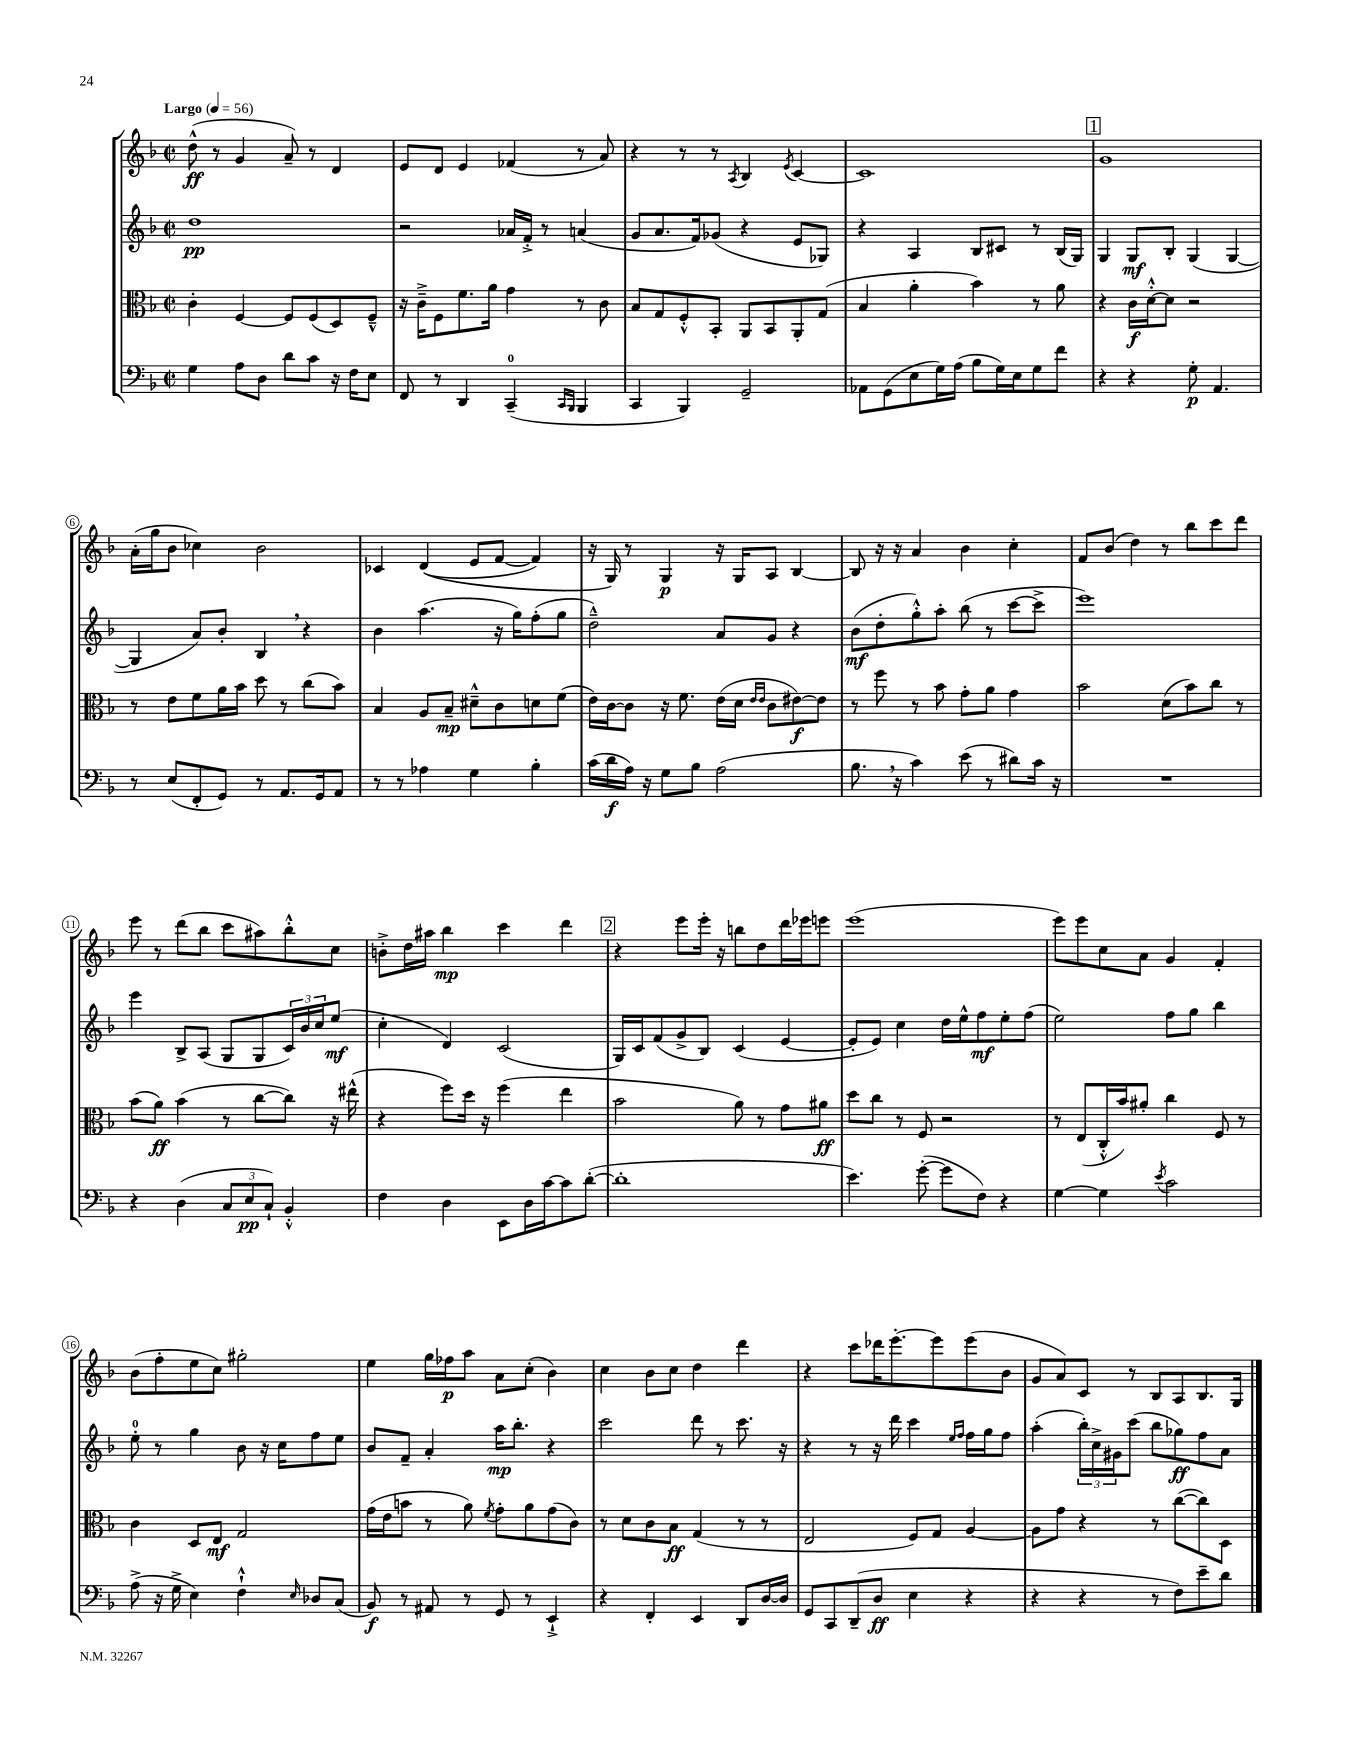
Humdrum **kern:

**kern	**dynam	**kern	**dynam	**kern	**dynam	**kern	**dynam
*part4	*part4	*part3	*part3	*part2	*part2	*part1	*part1
*staff4	*staff4	*staff3	*staff3	*staff2	*staff2	*staff1	*staff1
*clefF4	*	*clefC3	*	*clefG2	*	*clefG2	*
*k[b-]	*	*k[b-]	*	*k[b-]	*	*k[b-]	*
*M2/2	*	*M2/2	*	*M2/2	*	*M2/2	*
*met(c|)	*	*met(c|)	*	*met(c|)	*	*met(c|)	*
*MM56	*	*MM56	*	*MM56	*	*MM56	*
=1	=1	=1	=1	=1	=1	=1	=1
!	!	!	!	!	!	!LO:TX:a:B:t=Largo	!
4G\	.	4c'\	.	1dd	pp	(8dd^^\	ff
.	.	.	.	.	.	8r	.
8A\L	.	[4F/	.	.	.	4g/	.
8D\J	.	.	.	.	.	.	.
8d\L	.	8F/L]	.	.	.	8a~/)	.
8c\J	.	(8F/	.	.	.	8r	.
16r	.	8D/)	.	.	.	4d/	.
16F\KL	.	.	.	.	.	.	.
8E\J	.	8F~^^/J	.	.	.	.	.
=2	=2	=2	=2	=2	=2	=2	=2
8FF/	.	16r	.	2r	.	8e/L	.
.	.	16c~^\KL	.	.	.	.	.
8r	.	8F\	.	.	.	8d/J	.
4DD/	.	8.f\	.	.	.	4e/	.
.	.	16a\Jk	.	.	.	.	.
(4CC~/	.	4g\	.	16a-X/LL	.	(4f-X/	.
.	.	.	.	16f'^/JJ	.	.	.
.	.	.	.	8r	.	.	.
16qqCC/LL	.	.	.	.	.	.	.
16qqBBB-/JJ	.	.	.	.	.	.	.
4BBB-/	.	8r	.	(4an/	.	8r	.
.	.	8c\	.	.	.	8a/)	.
=3	=3	=3	=3	=3	=3	=3	=3
4CC/	.	8B-/L	.	8g/L	.	4r	.
.	.	8G/	.	8.a/	.	.	.
4BBB-/)	.	8F'^^/	.	.	.	8r	.
.	.	.	.	16f/k)	.	.	.
.	.	8BB-'/J	.	(8g-X/J	.	8r	.
.	.	.	.	.	.	8qA/	.
2GG~/	.	8AA/L	.	4r	.	4B-/	.
.	.	8BB-/	.	.	.	.	.
.	.	.	.	.	.	8qe/	.
.	.	8AA'/	.	8e/L	.	[4c/	.
.	.	(8G/J	.	8G-X/J)	.	.	.
=4	=4	=4	=4	=4	=4	=4	=4
8AA-X\L	.	4B-/	.	4r	.	1c]	.
(8GG\	.	.	.	.	.	.	.
8E\	.	4a'\	.	4A/	.	.	.
16G\L)	.	.	.	.	.	.	.
(16A\JJ	.	.	.	.	.	.	.
8B-\L	.	4b-\)	.	8B-/L	.	.	.
16G\L)	.	.	.	8c#X/J	.	.	.
16E\J	.	.	.	.	.	.	.
8G\	.	8r	.	8r	.	.	.
8f\J	.	8a\	.	(16B-/LL	.	.	.
.	.	.	.	16G/JJ)	.	.	.
!!LO:REH:place=s1:t=1
=5	=5	=5	=5	=5	=5	=5	=5
4r	.	4r	.	4G/	.	1g	.
4r	.	16c\LL	f	8G/L	mf	.	.
.	.	[16d'^^\J	.	.	.	.	.
.	.	8d\J]	.	8B-'/J	.	.	.
8G'\	p	2r	.	(4G/	.	.	.
4.AA/	.	.	.	.	.	.	.
.	.	.	.	[4G/	.	.	.
!!LO:LB:g=z
=6	=6	=6	=6	=6	=6	=6	=6
8r	.	8r	.	4G/]	.	(16a'\LL	.
.	.	.	.	.	.	16gg\J	.
(8E/L	.	8e\L	.	.	.	8b-\J	.
8FF'/	.	8f\	.	8a/L)	.	4cc-X\)	.
8GG/J)	.	16a\L	.	8b-'/J	.	.	.
.	.	16b-\JJ	.	.	.	.	.
8r	.	8dd\	.	4B-,/	.	2b-\	.
8.AA/L	.	8r	.	.	.	.	.
.	.	(8cc\L	.	4r	.	.	.
16GG/k	.	.	.	.	.	.	.
8AA/J	.	8b-\J)	.	.	.	.	.
=7	=7	=7	=7	=7	=7	=7	=7
8r	.	4B-/	.	4b-\	.	4c-X/	.
8r	.	.	.	.	.	.	.
4A-X\	.	8A/L	.	(4.aa\	.	((4d/	.
.	.	8B-~/J	mp	.	.	.	.
4G\	.	8d#X~^^\L	.	.	.	8e/L	.
.	.	8c\	.	16r	.	[8f/J	.
.	.	.	.	16gg\KL)	.	.	.
4B-'\	.	8dn\	.	(8ff'\	.	4f/])	.
.	.	(8f\J	.	8gg\J	.	.	.
=8	=8	=8	=8	=8	=8	=8	=8
(16c\LL	.	16e\LL)	.	2dd~^^\)	.	16r	.
16d\	f	[16c\J	.	.	.	16G/)	.
16A\JJ)	.	8c\J]	.	.	.	8r	.
16r	.	.	.	.	.	.	.
8G\L	.	16r	.	.	.	4G/	p
.	.	8.f\	.	.	.	.	.
8B-\J	.	.	.	.	.	.	.
(2A\	.	(16e\LL	.	8a/L	.	16r	.
.	.	16d\JJ	.	.	.	16G/KL	.
.	.	16qqe/LL	.	.	.	.	.
.	.	16qqe/JJ	.	.	.	.	.
.	.	8c\L	.	8g/J	.	8A/J	.
.	.	[8e#X\)	f	4r	.	[4B-/	.
.	.	8e#\J]	.	.	.	.	.
=9	=9	=9	=9	=9	=9	=9	=9
8.B-,\	.	8r	.	(8b-\L	mf	8B-/]	.
.	.	8ff\	.	8dd'\	.	16r	.
16r	.	.	.	.	.	16r	.
4c\)	.	8r	.	8gg'^^\)	.	4a/	.
.	.	8b-\	.	8aa'\J	.	.	.
(8e\	.	8g'\L	.	(8bb-\	.	4b-\	.
8r	.	8a\J	.	8r	.	.	.
8d#X\L)	.	4g\	.	[8ccc\L	.	4cc'\	.
16c\Jk	.	.	.	8ccc^\J]	.	.	.
16r	.	.	.	.	.	.	.
=10	=10	=10	=10	=10	=10	=10	=10
1r	.	2b-\	.	1eee)	.	8f/L	.
.	.	.	.	.	.	(8b-/J	.
.	.	.	.	.	.	4dd\)	.
.	.	(8d\L	.	.	.	8r	.
.	.	8b-\)	.	.	.	8bb-\L	.
.	.	8cc\J	.	.	.	8ccc\	.
.	.	8r	.	.	.	8ddd\J	.
!!LO:LB:g=z
=11	=11	=11	=11	=11	=11	=11	=11
4r	.	(8b-\L	.	4eee\	.	8eee\	.
.	.	8a\J)	ff	.	.	8r	.
(4D\	.	(4b-\	.	8B-^/L	.	(8ddd\L	.
.	.	.	.	(8A/J	.	8bb-\J	.
12C/L	.	8r	.	8G/L	.	8ccc\L	.
12E/	pp	.	.	.	.	.	.
.	.	[8cc\L	.	8G/	.	8aa#X\)	.
12C`/J)	.	.	.	.	.	.	.
4BB-'^^/	.	8cc\J])	.	24c/L)	.	8bb-'^^\	.
.	.	.	.	24b-/	.	.	.
.	.	.	.	24cc/J	.	.	.
.	.	16r	.	(8ee/J	mf	8cc\J	.
.	.	(16ee#X^^\	.	.	.	.	.
=12	=12	=12	=12	=12	=12	=12	=12
4F\	.	4r	.	4cc'\	.	8bn'^\L	.
.	.	.	.	.	.	16dd\L	.
.	.	.	.	.	.	16aa#X\JJ	.
4D\	.	8ff\L)	.	4d/)	.	4bb-\	mp
.	.	16dd\Jk	.	.	.	.	.
.	.	16r	.	.	.	.	.
8EE\L	.	(4ff\	.	(2c/	.	4ccc\	.
16D\L	.	.	.	.	.	.	.
[16c\J	.	.	.	.	.	.	.
8c\]	.	4ee\	.	.	.	4ddd\	.
([8d'\J	.	.	.	.	.	.	.
!!LO:REH:place=s1:t=2
=13	=13	=13	=13	=13	=13	=13	=13
1d']	.	2b-\	.	16G/LL)	.	4r	.
.	.	.	.	16c/J	.	.	.
.	.	.	.	(8f/	.	.	.
.	.	.	.	8g^/	.	8eee\L	.
.	.	.	.	8B-/J)	.	16eee'\Jk	.
.	.	.	.	.	.	16r	.
.	.	8a\)	.	(4c/	.	8bbn\L	.
.	.	8r	.	.	.	8dd\	.
.	.	8g\L	.	[4e/	.	16ddd\L	.
.	.	.	.	.	.	16eee-X\J	.
.	.	8a#X\J	ff	.	.	8eeen\J	.
=14	=14	=14	=14	=14	=14	=14	=14
4.e\)	.	8dd\L	.	8e'/L]	.	(1eee	.
.	.	8cc\J	.	8e/J)	.	.	.
.	.	8r	.	4cc\	.	.	.
([8g'\	.	8F/	.	.	.	.	.
8g\L]	.	2r	.	16dd\LL	.	.	.
.	.	.	.	16ee^^\J	.	.	.
8F\J)	.	.	.	8ff\	mf	.	.
4r	.	.	.	8ee'\	.	.	.
.	.	.	.	(8ff\J	.	.	.
=15	=15	=15	=15	=15	=15	=15	=15
[4G\	.	8r	.	2ee\)	.	8eee\L)	.
.	.	(8E/L	.	.	.	8eee\	.
4G\]	.	16C'^^/L	.	.	.	8cc\	.
.	.	16b-/J)	.	.	.	.	.
.	.	8a#X'/J	.	.	.	8a\J	.
8qe/	.	.	.	.	.	.	.
2c\	.	4cc\	.	8ff\L	.	4g/	.
.	.	.	.	8gg\J	.	.	.
.	.	8F/	.	4bb-\	.	4f'/	.
.	.	8r	.	.	.	.	.
!!LO:LB:g=z
=16	=16	=16	=16	=16	=16	=16	=16
(8A^\	.	4c\	.	8ee'\	.	(8b-\L	.
16r	.	.	.	8r	.	8ff'\	.
16G^\	.	.	.	.	.	.	.
4E\)	.	8D/L	.	4gg\	.	8ee\	.
.	.	8E/J	mf	.	.	8cc\J)	.
4F`^^\	.	2G/	.	8b-\	.	2gg#X'\	.
.	.	.	.	16r	.	.	.
.	.	.	.	16cc\KL	.	.	.
16qqE/	.	.	.	.	.	.	.
8D-X/L	.	.	.	8ff\	.	.	.
(8C/J	.	.	.	8ee\J	.	.	.
=17	=17	=17	=17	=17	=17	=17	=17
8BB-/)	f	(16g\LL	.	8b-/L	.	4ee\	.
.	.	16e\J	.	.	.	.	.
8r	.	8bn\J	.	8f~/J	.	.	.
8AA#X/	.	8r	.	4a'/	.	16gg\LL	.
.	.	.	.	.	.	16ff-X\J	p
8r	.	8a\)	.	.	.	8aa\J	.
.	.	8qf/	.	.	.	.	.
8GG/	.	8g'\L	.	16aa\KL	mp	8a\L	.
.	.	.	.	8.bb-'\J	.	.	.
8r	.	8a\	.	.	.	(8cc'\J	.
4EE`^/	.	(8g\	.	4r	.	4b-\)	.
.	.	8c\J)	.	.	.	.	.
=18	=18	=18	=18	=18	=18	=18	=18
4r	.	8r	.	2ccc\	.	4cc\	.
.	.	8d\L	.	.	.	.	.
4FF'/	.	8c\	.	.	.	8b-\L	.
.	.	8B-\J	ff	.	.	8cc\J	.
4EE/	.	(4G/	.	8ddd\	.	4dd\	.
.	.	.	.	8r	.	.	.
8DD/L	.	8r	.	8.ccc\	.	4ddd\	.
[16D/L	.	8r	.	.	.	.	.
16D/JJ]	.	.	.	16r	.	.	.
=19	=19	=19	=19	=19	=19	=19	=19
8GG/L	.	2E/	.	4r	.	4r	.
8CC/	.	.	.	.	.	.	.
(8DD~/	.	.	.	8r	.	8ccc\L	.
8D/J	ff	.	.	16r	.	16ddd-X\K	.
.	.	.	.	16ddd\	.	[8.eee'\	.
4E\	.	8F/L)	.	4ccc\	.	.	.
.	.	8G/J	.	.	.	8eee\]	.
.	.	.	.	16qqee/LL	.	.	.
.	.	.	.	16qqff/JJ	.	.	.
4r	.	[4A/	.	16ff\LL	.	(8eee\	.
.	.	.	.	16gg\J	.	.	.
.	.	.	.	8ff\J	.	8b-\J	.
=20	=20	=20	=20	=20	=20	=20	=20
4r	.	8A\L]	.	(4aa'\	.	8g/L	.
.	.	8g\J	.	.	.	8a/)	.
4r	.	4r	.	24bb-'\LL)	.	8c/J	.
.	.	.	.	24cc^\	.	.	.
.	.	.	.	24g#X\J	.	.	.
.	.	.	.	(8ccc\J	.	8r	.
8r	.	8r	.	8bb-\L	.	8B-/L	.
8F\L)	.	([8cc\L	.	8gg-X\)	ff	8A/	.
8e~\	.	8cc\])	.	8ff\	.	8.B-/	.
8d\J	.	8D\J	.	8a\J	.	.	.
.	.	.	.	.	.	16G/Jk	.
==	==	==	==	==	==	==	==
*-	*-	*-	*-	*-	*-	*-	*-
